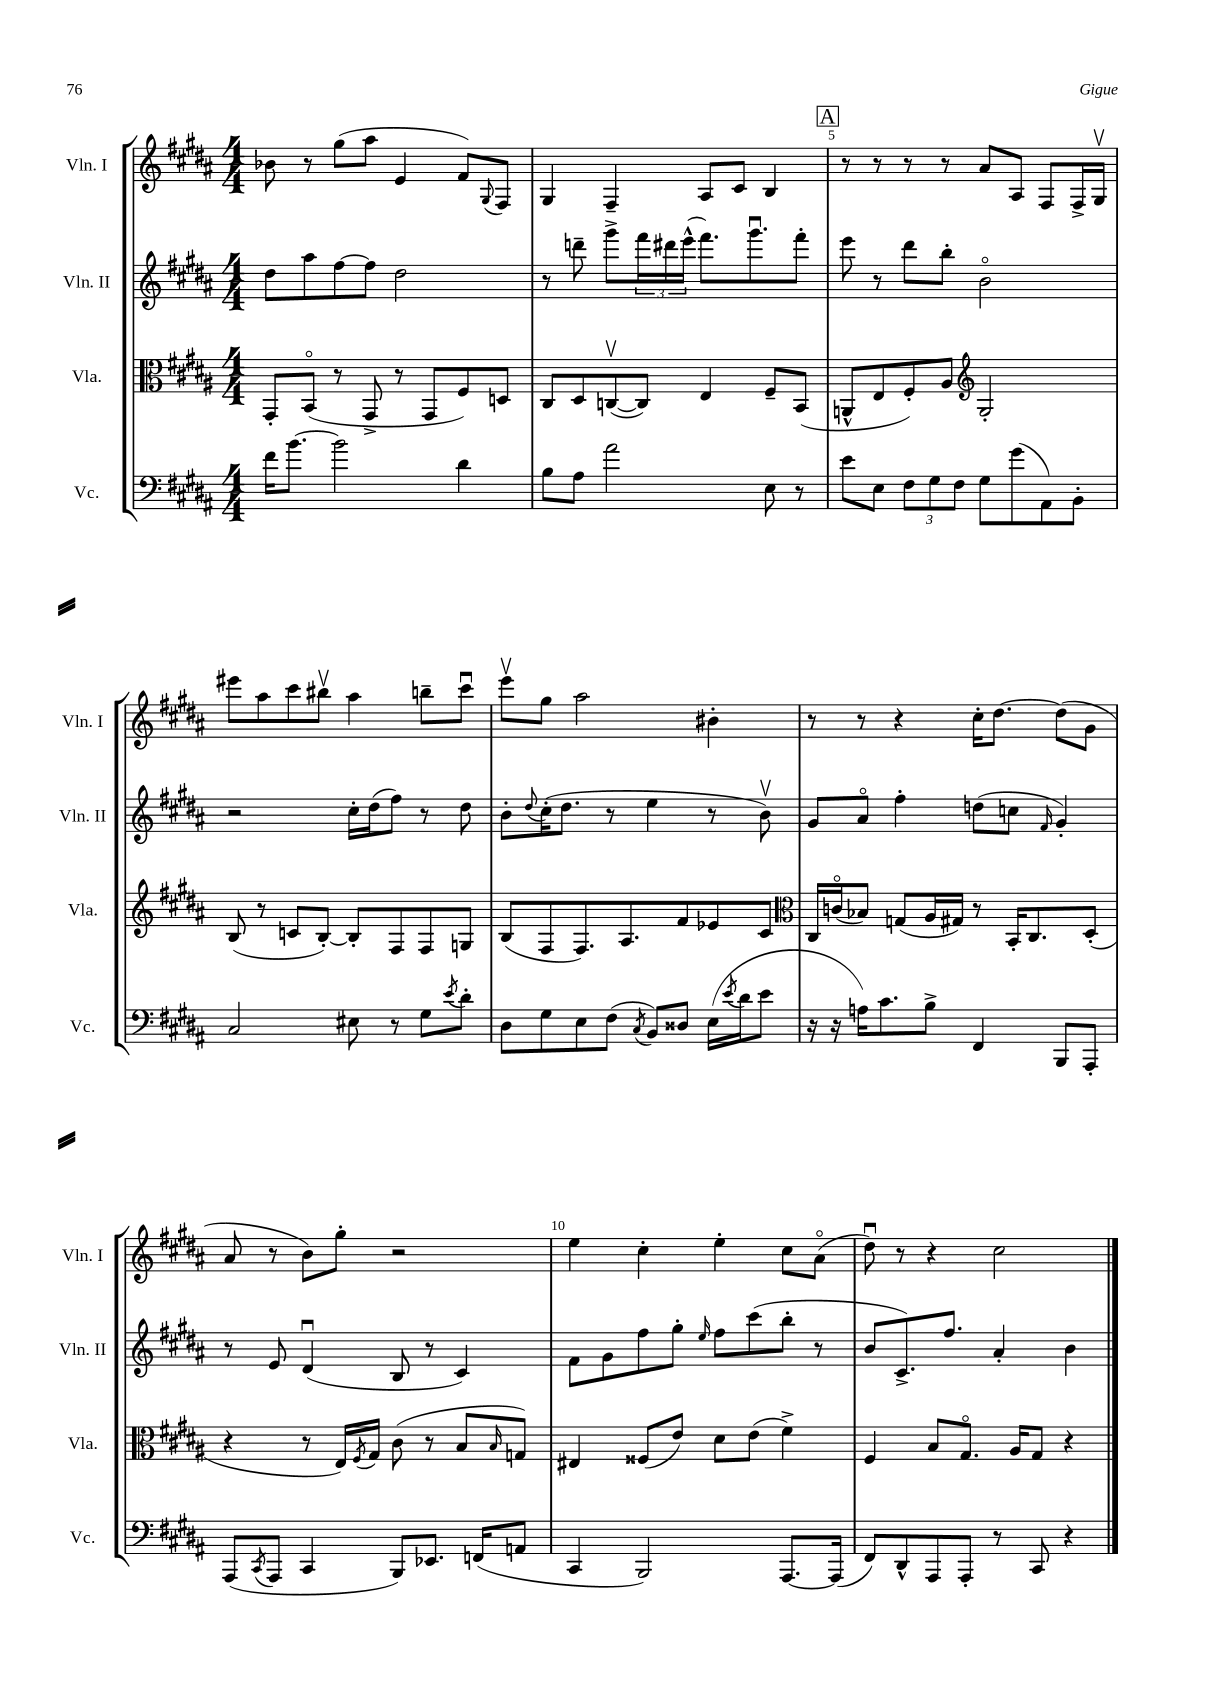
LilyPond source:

<<
\new StaffGroup <<
\new Staff = "s0" \with { instrumentName = "Vln. I" shortInstrumentName = "Vln. I" } {
    \clef treble \key b \major \numericTimeSignature \time 4/4
    bes'8 r8 gis''8( ais''8 e'4 fis'8) \appoggiatura { gis8 } fis8 |
    gis4 fis4-- ais8 cis'8 b4 |
    \mark \markup { \box "A" } r8 r8 r8 r8 ais'8 ais8 fis8 fis16-> gis16\upbow |
    eis'''8 ais''8 cis'''8 bis''8\upbow ais''4 b''8-- cis'''8\downbow |
    e'''8\upbow gis''8 ais''2 bis'4-. |
    r8 r8 r4 cis''16-. dis''8.~ dis''8( gis'8 |
    ais'8 r8 b'8) gis''8-. r2 |
    e''4 cis''4-. e''4-. cis''8 ais'8\flageolet( |
    dis''8\downbow) r8 r4 cis''2 \bar "|." |
}
\new Staff = "s1" \with { instrumentName = "Vln. II" shortInstrumentName = "Vln. II" } {
    \clef treble \key b \major \numericTimeSignature \time 4/4
    dis''8 ais''8 fis''8~ fis''8 dis''2 |
    r8 d'''8-- gis'''8-> \tuplet 3/2 { fis'''16 dis'''16 e'''16-^( } fis'''8.) gis'''8.\downbow fis'''8-. |
    \mark \markup { \box "A" } e'''8 r8 dis'''8 b''8-. b'2\flageolet |
    r2 cis''16-. dis''16( fis''8) r8 dis''8 |
    b'8-. \appoggiatura { dis''8 } cis''16-.( dis''8. r8 e''4 r8 b'8\upbow) |
    gis'8 ais'8\flageolet fis''4-. d''8( c''8 \grace { fis'16 } gis'4-.) |
    r8 e'8 dis'4\downbow( b8 r8 cis'4) |
    fis'8 gis'8 fis''8 gis''8-. \grace { e''16 } fis''8 cis'''8( b''8-. r8 |
    b'8 cis'8.->) fis''8. ais'4-. b'4 \bar "|." |
}
\new Staff = "s2" \with { instrumentName = "Vla." shortInstrumentName = "Vla." } {
    \clef alto \key b \major \numericTimeSignature \time 4/4
    gis,8-. b,8\flageolet( r8 gis,8-> r8 gis,8 fis8) d8 |
    cis8 dis8 c8~\upbow( c8) e4 fis8-- b,8( |
    \mark \markup { \box "A" } a,8-^ e8 fis8-.) ais8 \clef treble gis2-. |
    b8( r8 c'8 b8~-.) b8-. fis8 fis8 g8 |
    b8( fis8 fis8.) ais8. fis'8 ees'8 cis'8 |
    \clef alto cis16 c'16\flageolet( bes8) g8( ais16 gis16) r8 b,16-. cis8. dis8-.( |
    r4 r8 e16) \acciaccatura { fis8 } gis16 cis'8( r8 b8 \grace { b16 } g8) |
    eis4 fisis8( e'8) dis'8 e'8( fis'4->) |
    fis4 b8 gis8.\flageolet ais16 gis8 r4 \bar "|." |
}
\new Staff = "s3" \with { instrumentName = "Vc." shortInstrumentName = "Vc." } {
    \clef bass \key b \major \numericTimeSignature \time 4/4
    fis'16 b'8.~ b'2 dis'4 |
    b8 ais8 ais'2 e8 r8 |
    \mark \markup { \box "A" } e'8 e8 \tuplet 3/2 { fis8 gis8 fis8 } gis8 gis'8( ais,8) b,8-. |
    cis2 eis8 r8 gis8 \acciaccatura { e'8 } dis'8-. |
    dis8 gis8 e8 fis8( \acciaccatura { cis8 } b,8) disis8 e16( \acciaccatura { e'8 } dis'16 e'8 |
    r16 r16 a16) cis'8. b8-> fis,4 b,,8 ais,,8-. |
    ais,,8( \acciaccatura { cis,8 } ais,,8 cis,4 b,,8) ees,8. f,16( a,8 |
    cis,4 b,,2) ais,,8.~ ais,,16( |
    fis,8) dis,8-^ ais,,8 ais,,8-. r8 cis,8 r4 \bar "|." |
}
>>
>>
\layout { \context { \Score currentBarNumber = #3 \override BarNumber.break-visibility = ##(#f #t #t) barNumberVisibility = #(every-nth-bar-number-visible 5) } }
